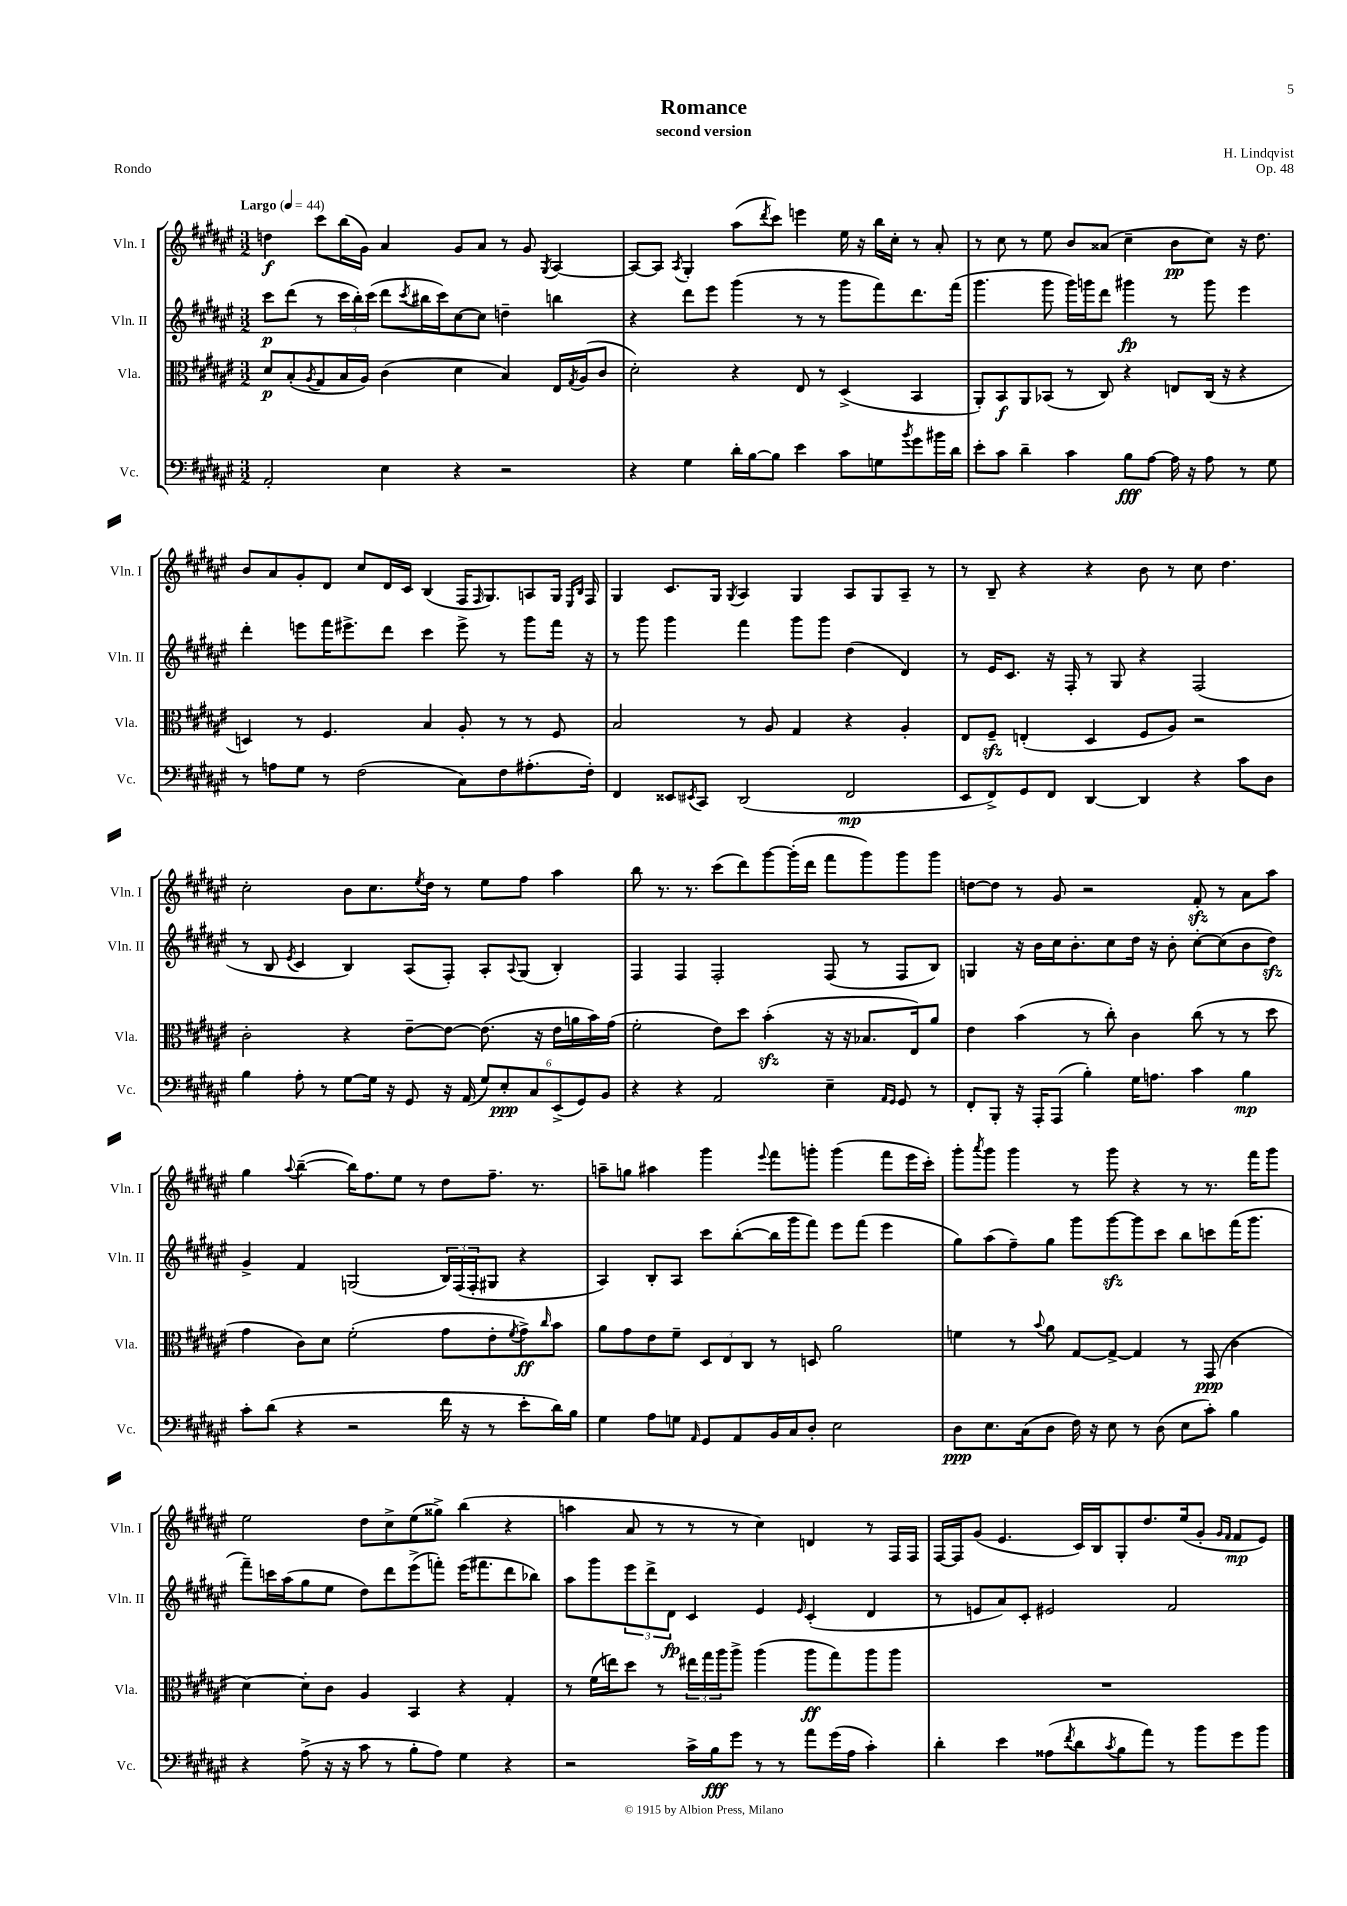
\header { title = "Romance" composer = "H. Lindqvist" subtitle = "second version" opus = "Op. 48" piece = "Rondo" }
<<
\new StaffGroup <<
\new Staff = "s0" \with { instrumentName = "Vln. I" shortInstrumentName = "Vln. I" } {
    \clef treble \key fis \major \numericTimeSignature \time 3/2 \tempo "Largo" 4 = 44
    d''4\f cis'''8 b''16( gis'16) ais'4 gis'8 ais'8 r8 gis'8 \acciaccatura { gis8 } ais4~ |
    ais8~ ais8 \acciaccatura { ais8 } gis4-. ais''8( \acciaccatura { dis'''8 } cis'''8) e'''4 eis''16 r16 b''16 cis''16-. r8 ais'8-. |
    r8 cis''8 r8 eis''8 b'8 aisis'8( cis''4-- b'8\pp cis''8) r16 dis''8. |
    b'8 ais'8 gis'8-. dis'8 cis''8 dis'16 cis'16 b4( fis16 \grace { fis16 } gis8.) a8 gis16 \grace { eis16 b16 } fis16 |
    gis4 cis'8. gis16 \acciaccatura { gis8 } ais4 gis4 ais8 gis8 ais8-- r8 |
    r8 b8-- r4 r4 b'8 r8 cis''8 dis''4. |
    cis''2-. b'8 cis''8. \acciaccatura { eis''8 } dis''16 r8 eis''8 fis''8 ais''4 |
    b''8 r8. r8. cis'''8( dis'''8) gis'''8~ gis'''16-.( dis'''16 fis'''8 gis'''8) gis'''8 gis'''8 |
    d''8~ d''8 r8 gis'8 r2 fis'8-.\sfz r8 ais'8 ais''8 |
    gis''4 \appoggiatura { ais''8 } b''4~--( b''16) fis''8. eis''8 r8 dis''8 fis''8.-- r8. |
    a''8-- g''8 ais''4 gis'''4 \appoggiatura { eis'''8 } fis'''8 g'''8-. g'''4( fis'''8 eis'''16 cis'''16-.) |
    gis'''8-. \acciaccatura { ais'''8 } gis'''8 gis'''4 r8 gis'''8 r4 r8 r8. fis'''16 gis'''8 |
    eis''2 dis''8 cis''8-> eis''8( gisis''8->) b''4( r4 |
    a''4 ais'8 r8 r8 r8 cis''4) d'4 r8 fis16 fis16 |
    fis16~ fis16 gis'8( eis'4. cis'16) b16 gis8-. dis''8. eis''16( gis'8-. \grace { gis'16 fis'16 } fis'8\mp eis'8) \bar "|." |
}
\new Staff = "s1" \with { instrumentName = "Vln. II" shortInstrumentName = "Vln. II" } {
    \clef treble \key fis \major \numericTimeSignature \time 3/2
    cis'''8\p dis'''8( r8 \tuplet 3/2 { cis'''16 b''16-.) cis'''16( } dis'''8 \acciaccatura { cis'''8 } bis''16 cis'''16) cis''8~ cis''8 d''4-- b''4 |
    r4 dis'''8 eis'''8 gis'''4( r8 r8 gis'''8 fis'''8) dis'''8. fis'''16( |
    gis'''4. gis'''8 gis'''16) g'''16 dis'''8 gis'''4\fp r8 gis'''8 eis'''4 |
    dis'''4-. e'''8 fis'''16 eis'''8.-> dis'''8 cis'''4 eis'''8-> r8 gis'''8 fis'''16 r16 |
    r8 gis'''8 gis'''4 fis'''4 gis'''8 gis'''8 dis''4( dis'4) |
    r8 eis'16 cis'8. r16 fis16-. r8 gis8 r4 fis2( |
    r8 b8 \acciaccatura { eis'8 } cis'4 b4) ais8( fis8-.) ais8-. \appoggiatura { ais8 } gis8( b4-.) |
    fis4 fis4 fis2-. fis8( r8 fis8 b8) |
    g4 r16 b'16 cis''16 b'8.-. cis''8 dis''16 r16 b'8-. cis''8~-. cis''8( b'8 dis''8\sfz) |
    gis'4-> fis'4 g2( \tuplet 3/2 { b16) fis16( fis16-. } gis8 r4 |
    ais4) b8-. ais8 cis'''8 b''8~-.( b''16 gis'''16 fis'''8) eis'''8 fis'''8( eis'''4 |
    gis''8) ais''8( fis''8--) gis''8 gis'''8 gis'''8~\sfz gis'''8 cis'''8 b''8 c'''8 fis'''16( gis'''8. |
    fis'''8--) c'''16 ais''16( gis''8 eis''8 dis''8) dis'''8 eis'''8->( f'''8-.) eis'''16( fis'''8. dis'''8 bes''8) |
    ais''8 gis'''8 \tuplet 3/2 { eis'''8 dis'''8-> dis'8\fp } cis'4 eis'4 \grace { eis'16 } cis'4-.( dis'4 |
    r8 e'8 ais'8) cis'8-. eis'2 fis'2 \bar "|." |
}
\new Staff = "s2" \with { instrumentName = "Vla." shortInstrumentName = "Vla." } {
    \clef alto \key fis \major \numericTimeSignature \time 3/2
    dis'8\p b8-.( \acciaccatura { ais8 } gis8 b16 ais16) cis'4( dis'4 b4) eis16 \acciaccatura { gis8 } ais16( cis'8 |
    dis'2-.) r4 eis8 r8 dis4->( b,4 |
    ais,8-.) b,8\f ais,8 bes,8( r8 cis8) r4 e8 cis16( r16 r4 |
    d4) r8 fis4. b4 ais8-. r8 r8 fis8 |
    b2 r8 ais8 gis4 r4 ais4-. |
    eis8 fis8--\sfz e4-.( dis4 fis8 ais8) r2 |
    cis'2-. r4 eis'8~-- eis'8~ eis'8.( r16 eis'16 a'16 b'16) gis'16( |
    fis'2-. eis'8) dis''8 b'4-.\sfz( r16 r16 bes8. eis16) ais'8 |
    eis'4 b'4( r8 cis''8-.) cis'4 cis''8( r8 r8 dis''8 |
    gis'4 cis'8) dis'8 fis'2-.( gis'8 eis'8-. \acciaccatura { fis'8 } gis'8->\ff) \grace { cis''16 } b'8 |
    ais'8 gis'8 eis'8 fis'8-- \tuplet 3/2 { dis8 eis8 cis8 } r8 d8 ais'2 |
    f'4 r8 \appoggiatura { b'8 } ais'8 gis8~ gis8~-> gis4 r8 gis,8\ppp( cis'4 |
    dis'4~) dis'8-. cis'8 ais4 b,4 r4 gis4-. |
    r8 fis'16( e''16) dis''8 r8 \tuplet 3/2 { eis''16 gis''16 ais''16 } ais''8-> ais''4( ais''8\ff gis''8) ais''8 ais''8 |
    R1. \bar "|." |
}
\new Staff = "s3" \with { instrumentName = "Vc." shortInstrumentName = "Vc." } {
    \clef bass \key fis \major \numericTimeSignature \time 3/2
    ais,2-. eis4 r4 r2 |
    r4 gis4 dis'16-. b16~ b8 eis'4 cis'8 g8 \acciaccatura { b'8 } gis'8 bis'16 dis'16 |
    eis'8-. cis'8 dis'4-- cis'4 b8\fff ais8~ ais16 r16 ais8 r8 gis8 |
    r8 a8 gis8 r8 fis2( cis8) fis8 ais8.-.( fis16-.) |
    fis,4 eisis,8 \acciaccatura { eis,8 } cis,8 dis,2( fis,2\mp |
    eis,8 fis,8->) gis,8 fis,8 dis,4~ dis,4 r4 cis'8 dis8 |
    b4 ais8-. r8 gis8~ gis16 r16 gis,8 r16 ais,16( \tuplet 6/4 { gis8) eis8-.\ppp cis8 eis,8->( gis,8) b,8 } |
    r4 r4 ais,2 eis4-- \grace { ais,16 gis,16 } gis,8 r8 |
    fis,8-. b,,8-. r16 ais,,16-. ais,,8( b4-.) gis16 a8. cis'4 b4\mp |
    cis'8-. dis'8( r4 r2 fis'16 r16 r8 eis'8-. dis'16) b16 |
    gis4 ais8 g8 \grace { ais,16 } gis,8 ais,8 b,16 cis16 dis8-. eis2 |
    dis8\ppp eis8. cis16( dis8 fis16) r16 eis8 r8 dis8( eis8 cis'8-.) b4 |
    r4 ais8->( r16 r16 cis'8 r8 b8-. ais8) gis4 r4 |
    r2 cis'16-> b16\fff gis'8 r8 r8 ais'8 gis'16( ais16 cis'4-.) |
    dis'4-. eis'4 aisis8( \acciaccatura { fis'8 } dis'8 \acciaccatura { cis'8 } b8 ais'8) r8 b'8 gis'8 b'8 \bar "|." |
}
>>
>>
\layout { \context { \Score \remove "Bar_number_engraver" } }
